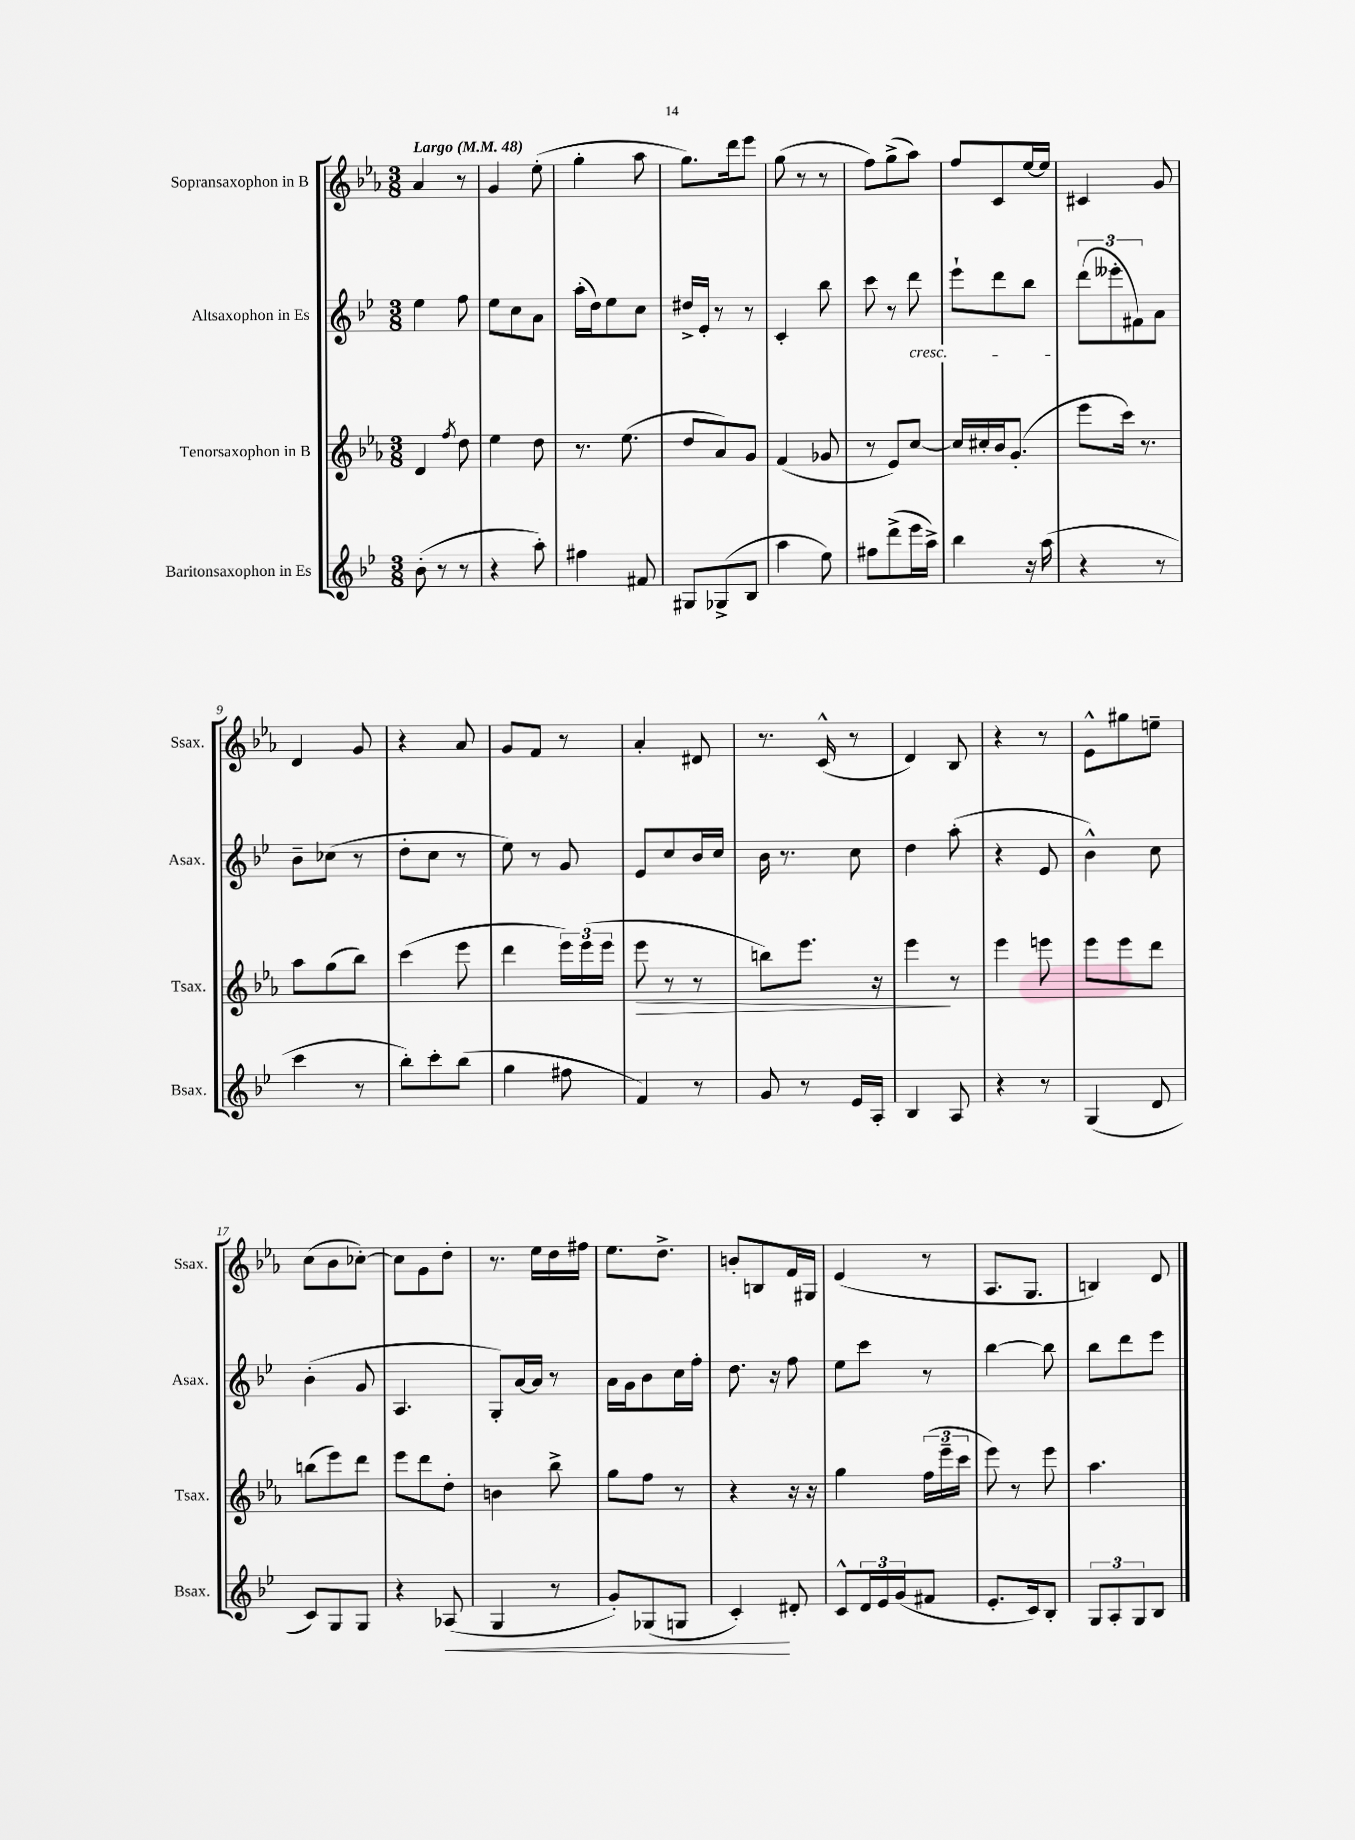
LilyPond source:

<<
\new StaffGroup <<
\new Staff = "s0" \with { instrumentName = "Sopransaxophon in B" shortInstrumentName = "Ssax." } {
    \clef treble \key ees \major \numericTimeSignature \time 3/8 \tempo "Largo" 4 = 48
    aes'4 r8 |
    g'4 ees''8-.( |
    g''4-. aes''8 |
    g''8.) d'''16 ees'''8 |
    g''8( r8 r8 |
    f''8) g''8->( aes''8) |
    f''8 c'8 ees''16~ ees''16 |
    cis'4 g'8 |
    d'4 g'8 |
    r4 aes'8 |
    g'8 f'8 r8 |
    aes'4-. dis'8 |
    r8. c'16-^( r8 |
    d'4) bes8 |
    r4 r8 |
    ees'8-^ gis''8 e''8-- |
    c''8( bes'8 ces''8~-.) |
    ces''8 g'8 d''8-. |
    r8. ees''16 d''16 fis''16 |
    ees''8. d''8.-> |
    b'8-. b8 f'16 gis16 |
    ees'4( r8 |
    aes8. g8. |
    b4) d'8 \bar "|." |
}
\new Staff = "s1" \with { instrumentName = "Altsaxophon in Es" shortInstrumentName = "Asax." } {
    \clef treble \key bes \major \numericTimeSignature \time 3/8
    ees''4 f''8 |
    ees''8 c''8 a'8 |
    a''16-.( d''16) ees''8 c''8 |
    dis''16-> ees'16-. r8 r8 |
    c'4-. bes''8 |
    c'''8 r8 d'''8\cresc |
    ees'''8-! d'''8 bes''8 |
    \tuplet 3/2 { d'''8\!( eeses'''8-. fis'8) } a'8 |
    bes'8-- ces''8( r8 |
    d''8-. c''8 r8 |
    ees''8) r8 g'8 |
    ees'8 c''8 bes'16 c''16 |
    bes'16 r8. c''8 |
    d''4 a''8-.( |
    r4 ees'8 |
    bes'4-^) c''8 |
    bes'4-.( g'8 |
    a4. |
    g8-.) a'16~ a'16 r8 |
    a'16 g'16 bes'8 c''16 f''16-. |
    d''8. r16 f''8 |
    ees''8 c'''8 r8 |
    bes''4~ bes''8 |
    bes''8 d'''8 ees'''8 \bar "|." |
}
\new Staff = "s2" \with { instrumentName = "Tenorsaxophon in B" shortInstrumentName = "Tsax." } {
    \clef treble \key ees \major \numericTimeSignature \time 3/8
    d'4 \acciaccatura { f''8 } d''8 |
    ees''4 d''8 |
    r8. ees''8.( |
    d''8 aes'8) g'8 |
    f'4( ges'8 |
    r8 ees'8) c''8~ |
    c''16 cis''16-. bes'16 g'8.-.( |
    ees'''8 c'''16) r8. |
    aes''8 g''8( bes''8) |
    c'''4( ees'''8 |
    d'''4 \tuplet 3/2 { ees'''16) ees'''16( ees'''16 } |
    ees'''8\> r8 r8 |
    b''8) ees'''8. r16 |
    ees'''4\! r8 |
    ees'''4 e'''8 |
    ees'''8 ees'''8 d'''8 |
    b''8( ees'''8) d'''8 |
    ees'''8 d'''8 d''8-. |
    b'4 bes''8-> |
    g''8 f''8 r8 |
    r4 r16 r16 |
    g''4 \tuplet 3/2 { f''16( ees'''16-- c'''16 } |
    ees'''8) r8 ees'''8 |
    aes''4. \bar "|." |
}
\new Staff = "s3" \with { instrumentName = "Baritonsaxophon in Es" shortInstrumentName = "Bsax." } {
    \clef treble \key bes \major \numericTimeSignature \time 3/8
    bes'8-.( r8 r8 |
    r4 a''8-.) |
    fis''4 fis'8 |
    gis8 ges8->( bes8 |
    a''4 ees''8) |
    fis''8 d'''8->( ees'''16 a''16->) |
    bes''4 r16 a''16( |
    r4 r8 |
    c'''4 r8 |
    bes''8-.) c'''8-. bes''8( |
    g''4 fis''8 |
    f'4) r8 |
    g'8 r8 ees'16 a16-. |
    bes4 a8 |
    r4 r8 |
    g4( d'8 |
    c'8) g8 g8 |
    r4 aes8\<( |
    g4 r8 |
    g'8-.) ges8( g8 |
    c'4-.\!) dis'8-. |
    c'8-^ \tuplet 3/2 { d'16 ees'16 g'16( } fis'8 |
    ees'8.-. c'16) bes8-. |
    \tuplet 3/2 { g8 a8-. g8 } bes8 \bar "|." |
}
>>
>>
